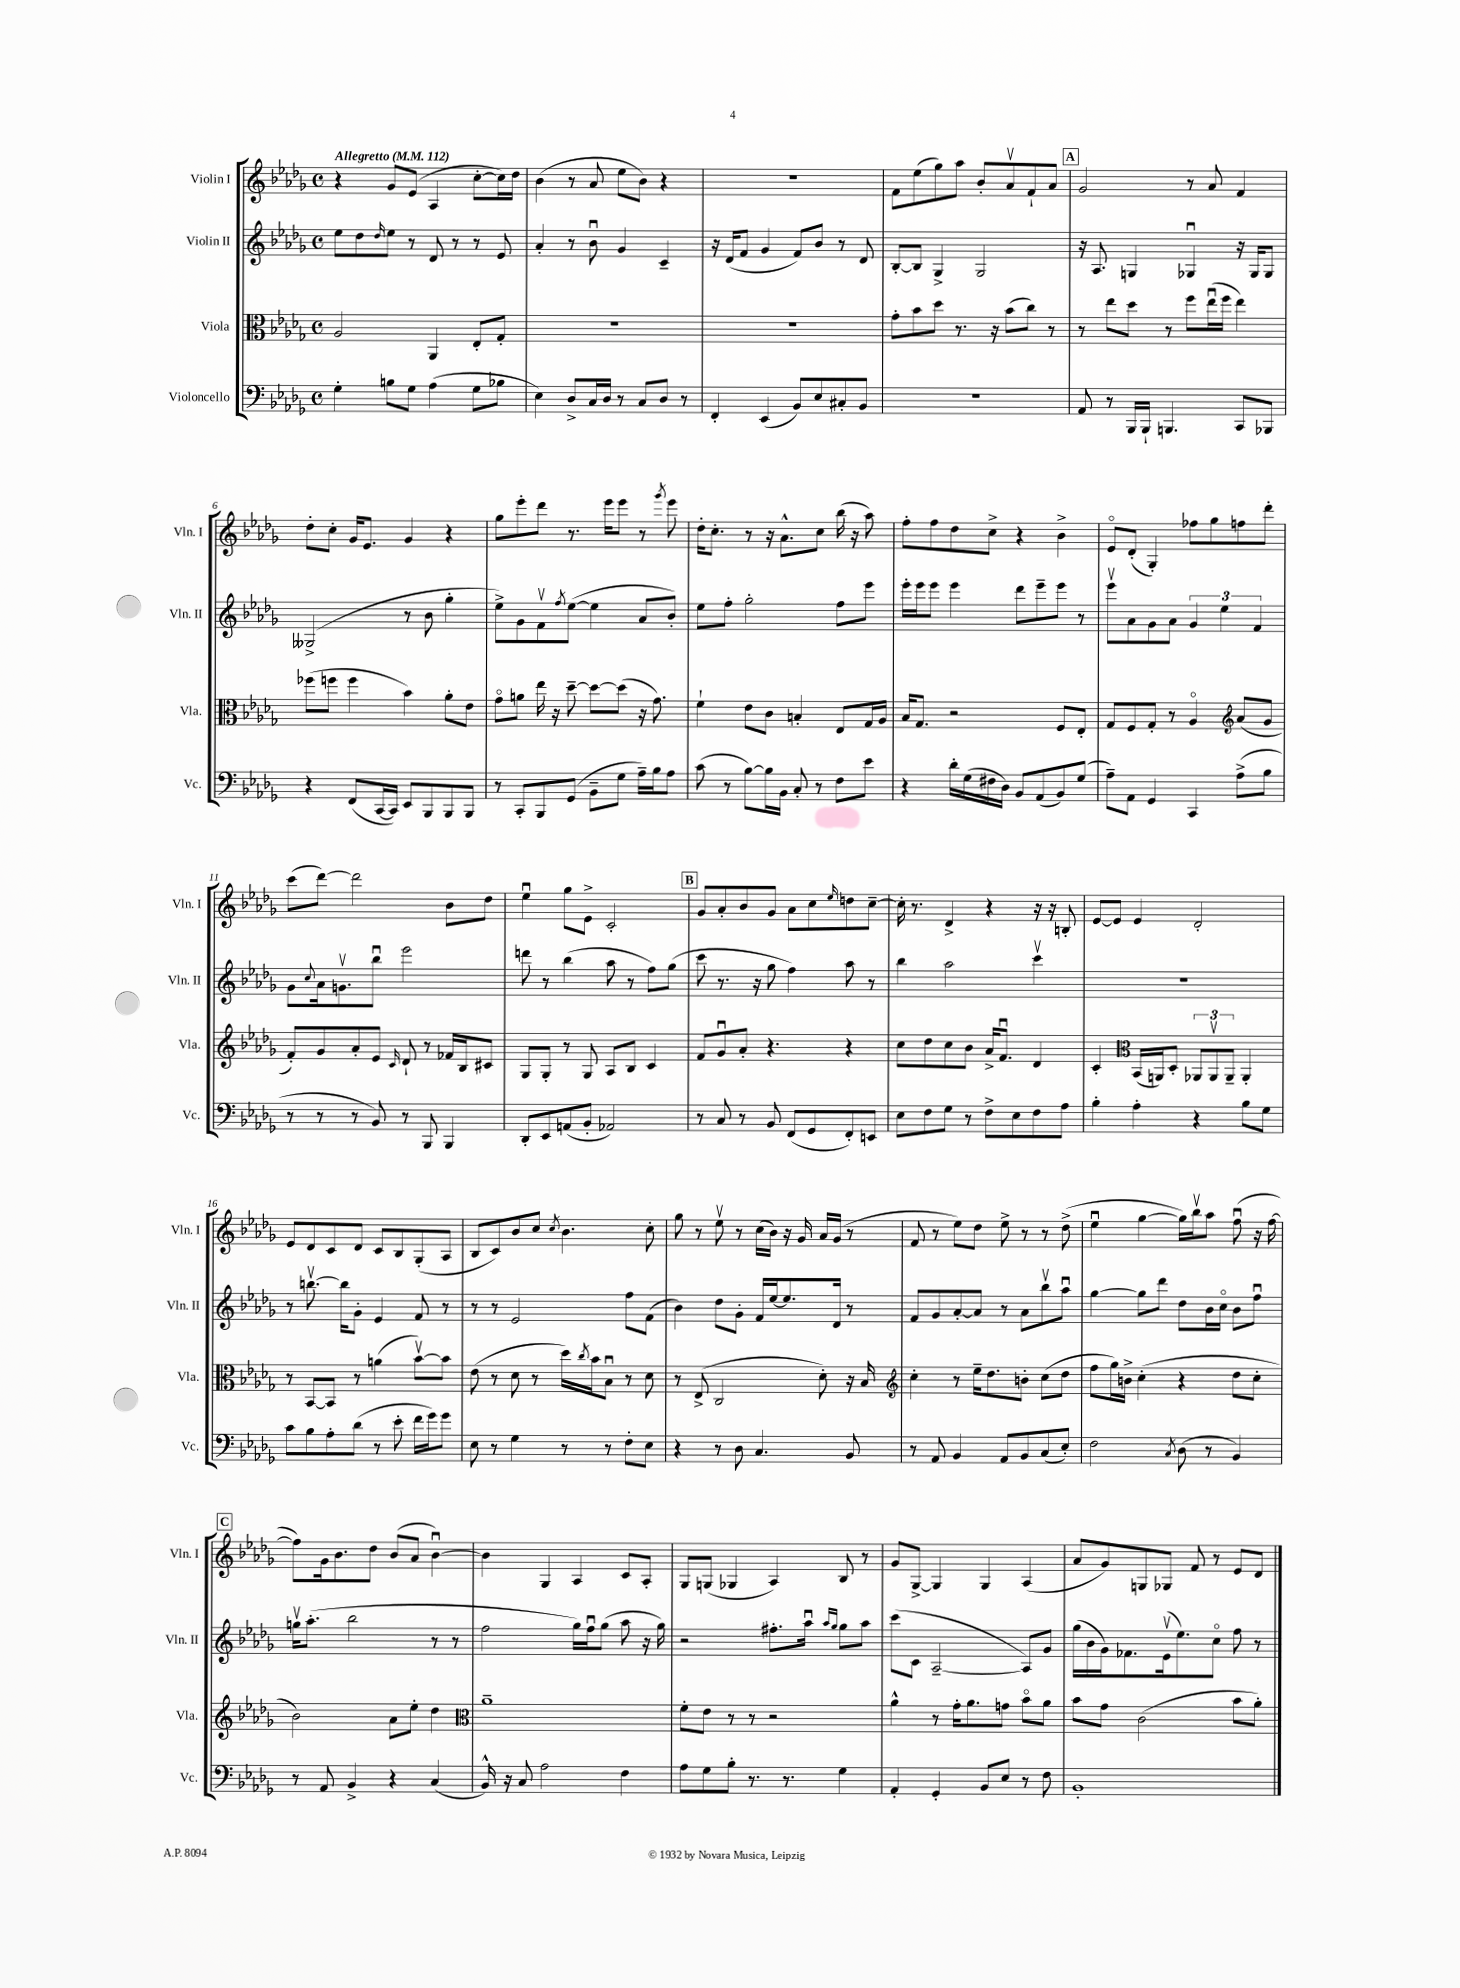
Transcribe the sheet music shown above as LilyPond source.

<<
\new StaffGroup <<
\new Staff = "s0" \with { instrumentName = "Violin I" shortInstrumentName = "Vln. I" } {
    \clef treble \key des \major \defaultTimeSignature \time 4/4 \tempo "Allegretto" 4 = 112
    r4 ges'8 ees'8( aes4 c''8~-. c''16) des''16 |
    bes'4( r8 aes'8 ees''8 bes'8) r4 |
    R1 |
    f'8 ees''8( ges''8) aes''8 bes'8-. aes'8\upbow f'8-! aes'8 |
    \mark \markup { \box "A" } ges'2 r8 aes'8 f'4 |
    des''8-. c''8-. ges'16 ees'8. ges'4 r4 |
    ges''8 ees'''8-. des'''8 r8. ees'''16 ees'''8 r8 \acciaccatura { ges'''8 } ees'''8 |
    des''16-. c''8.-. r8 r16 aes'8.-^ c''8 bes''16( r16 aes''8) |
    f''8-. f''8 des''8 c''8-> r4 bes'4-> |
    ees'8\flageolet des'8-.( ges4-.) fes''8 ges''8 f''8 des'''8-. |
    c'''8( des'''8~) des'''2 bes'8 des''8 |
    ees''4\downbow ges''8 ees'8-> c'2-. |
    \mark \markup { \box "B" } ges'8 aes'8-. bes'8 ges'8 aes'8 c''8 \grace { ees''16 } d''8 c''8~-- |
    c''16-. r8. des'4-> r4 r16 r16 b8-. |
    ees'8~ ees'8 ees'4 des'2-. |
    ees'8 des'8 c'8 des'8 c'8 bes8 ges8-.( aes8 |
    bes8 c'8) bes'8 c''8 \acciaccatura { c''8 } bes'4. c''8-. |
    ges''8 r8 ees''8\upbow r8 c''16( bes'16) r16 ges'16 aes'16 ges'16( r8 |
    f'8 r8 ees''8) des''8 ees''8-> r8 r8 des''8->( |
    ees''4\downbow ges''4~ ges''16) bes''16\upbow aes''8 f''8\downbow( r16 f''16~ |
    \mark \markup { \box "C" } f''8) ges'16 bes'8. des''8 bes'8( aes'8 bes'4~\downbow) |
    bes'4 ges4 aes4 c'8 aes8-. |
    ges8 g8( ges4 aes4) bes8 r8 |
    ges'8 ges8~-> ges4 ges4 aes4( |
    aes'8 ges'8) g8 ges8 f'8 r8 ees'8 des'8 \bar "|." |
}
\new Staff = "s1" \with { instrumentName = "Violin II" shortInstrumentName = "Vln. II" } {
    \clef treble \key des \major \defaultTimeSignature \time 4/4
    ees''8 des''8 \grace { des''16 } ees''8 r8 des'8 r8 r8 ees'8 |
    aes'4-. r8 bes'8\downbow ges'4 c'4-- |
    r16 des'16( f'8 ges'4 f'8) bes'8 r8 des'8 |
    bes8~-. bes8 ges4-> ges2 |
    \mark \markup { \box "A" } r16 aes8. g4 ges4\downbow r16 ges16 ges8 |
    geses2->( r8 bes'8 ges''4-. |
    ees''8->) ges'8 f'8\upbow \acciaccatura { f''8 } ees''8~( ees''4 aes'8 bes'8-.) |
    ees''8 f''8-. ges''2-. f''8 ees'''8 |
    ees'''16-. ees'''16 ees'''8 ees'''4 des'''8 ees'''8-- ees'''8 r8 |
    ees'''8\upbow aes'8 ges'8 aes'8 \tuplet 3/2 { ges'4 ees''4 f'4 } |
    ges'8 \appoggiatura { c''8 } aes'16 g'8.\upbow bes''8\downbow ees'''2 |
    d'''8 r8 bes''4( aes''8 r8 f''8) ges''8( |
    \mark \markup { \box "B" } c'''8 r8. r16 ges''8 f''4) aes''8 r8 |
    bes''4 aes''2 c'''4\upbow |
    R1 |
    r8 b''8.~\upbow b''16 ges'8-. ees'4 f'8 r8 |
    r8 r8 ees'2 f''8 f'8( |
    bes'4) des''8 ges'8-. f'16 ees''16~ ees''8. des'16 r8 |
    f'8 ges'8 aes'8~-. aes'8 r8 aes'8 bes''8\upbow aes''8\downbow |
    ges''4~ ges''8 des'''8 des''8 bes'16 c''16\flageolet bes'8 f''8\downbow |
    \mark \markup { \box "C" } g''16\upbow aes''8.-.( bes''2 r8 r8 |
    f''2 ges''16) f''16\downbow ges''8( aes''8 r16 ges''16) |
    r2 fis''8.-. aes''16\downbow \grace { aes''16 ges''16 } ges''8 aes''8 |
    c'''8( c'8 aes2~-- aes8) ges'8 |
    ges''16( bes'16 ges'16) fes'8. ees'16\upbow( ees''8.) c''8\flageolet f''8 r8 \bar "|." |
}
\new Staff = "s2" \with { instrumentName = "Viola" shortInstrumentName = "Vla." } {
    \clef alto \key des \major \defaultTimeSignature \time 4/4
    aes2 aes,4 ees8-. ges8-. |
    R1 |
    R1 |
    ges'8-. bes'8 des''8 r8. r16 bes'8( c''8) r8 |
    \mark \markup { \box "A" } r8 ees''8 des''8 r8 f''8 ees''16\downbow( f''16 ees''4) |
    fes''8( f''8 f''4 bes'4) aes'8-. ees'8 |
    ges'8\flageolet a'8 ees''16 r16 des''8~-- des''8~ des''8( r16 ges'8.) |
    f'4-! ees'8 c'8 b4-. ees8 ges16 aes16 |
    bes16 ges8. r2 f8 ees8-. |
    ges8 f8 ges8-. r8 aes4\flageolet \clef treble aes'8( ges'8 |
    f'8-.) ges'8 aes'8-. ees'8 \grace { c'16 } des'8-! r8 fes'16 bes16 cis'8 |
    ges8 ges8-. r8 ges8 aes8 bes8 c'4 |
    \mark \markup { \box "B" } f'8 ges'8\downbow aes'8-. r4. r4 |
    c''8 des''8 c''8 bes'8 aes'16-> f'8.\downbow des'4 |
    c'4-. \clef alto bes,16( a,16) des8-. \tuplet 3/2 { aes,8 aes,8\upbow aes,8-- } aes,4-. |
    r8 bes,8~ bes,8 r8 a'4( bes'8~\upbow) bes'8 |
    ees'8( r8 des'8 r8 des''16) \acciaccatura { c''8 } bes'16 bes8\downbow r8 des'8 |
    r8 ees8->( c2 des'8-.) r16 bes16 |
    \clef treble c''4-. r8 ees''16-- des''8. b'8-. c''8( des''8 |
    f''8 ges''16) b'16-> c''4-.( r4 des''8 c''8-. |
    \mark \markup { \box "C" } bes'2) aes'8 ees''8-. des''4 |
    \clef alto aes'1-- |
    f'8-. ees'8 r8 r8 r2 |
    aes'4-^ r8 ges'16-. aes'8. g'8 bes'8\flageolet aes'8 |
    bes'8 ges'8 c'2( bes'8 aes'8-.) \bar "|." |
}
\new Staff = "s3" \with { instrumentName = "Violoncello" shortInstrumentName = "Vc." } {
    \clef bass \key des \major \defaultTimeSignature \time 4/4
    ges4-. b8 ges8 aes4( ges8 bes8 |
    ees4) des8-> c16 des16 r8 c8 des8 r8 |
    f,4-. ees,4( bes,8) ees8 cis8-. bes,8 |
    R1 |
    \mark \markup { \box "A" } aes,8 r8 bes,,16 bes,,16-! b,,4. c,8 bes,,8 |
    r4 f,8( c,16~ c,16) ees,8 bes,,8 bes,,8 bes,,8 |
    r8 c,8-. bes,,8 ges,8( bes,8-- ges8 aes16--) bes16 aes8 |
    c'8( r8 bes8~) bes16 bes,16 c8-. r8 f8 ees'8 |
    r4 des'16-. ges16( fis16 des16) bes,8 aes,8( bes,8) ges8( |
    aes8--) aes,8 ges,4 c,4 aes8->( bes8 |
    r8 r8 r8 bes,8) r8 bes,,8 bes,,4 |
    des,8-. ees,8 a,8( bes,8-. aes,2) |
    \mark \markup { \box "B" } r8 c8 r8 bes,8 f,8( ges,8 f,8-.) e,8 |
    ees8 f8 ges8 r8 f8-> ees8 f8 aes8 |
    bes4-. aes4-. r4 bes8 ges8 |
    c'8 bes8 aes8-. des'8( r8 ees'8-. f'16 ges'16) ges'8 |
    ees8 r8 ges4 r8 r8 f8-. ees8 |
    r4 r8 des8 c4. bes,8 |
    r8 aes,8 bes,4 aes,8 bes,8 c8( ees8-.) |
    f2 \acciaccatura { c8 } des8( r8 bes,4) |
    \mark \markup { \box "C" } r8 aes,8 bes,4-> r4 c4( |
    bes,16-^) r16 c8 aes2 f4 |
    aes8 ges8 bes8-. r8. r8. ges4 |
    aes,4-. ges,4-. bes,8 ees8 r8 f8 |
    bes,1-. \bar "|." |
}
>>
>>
